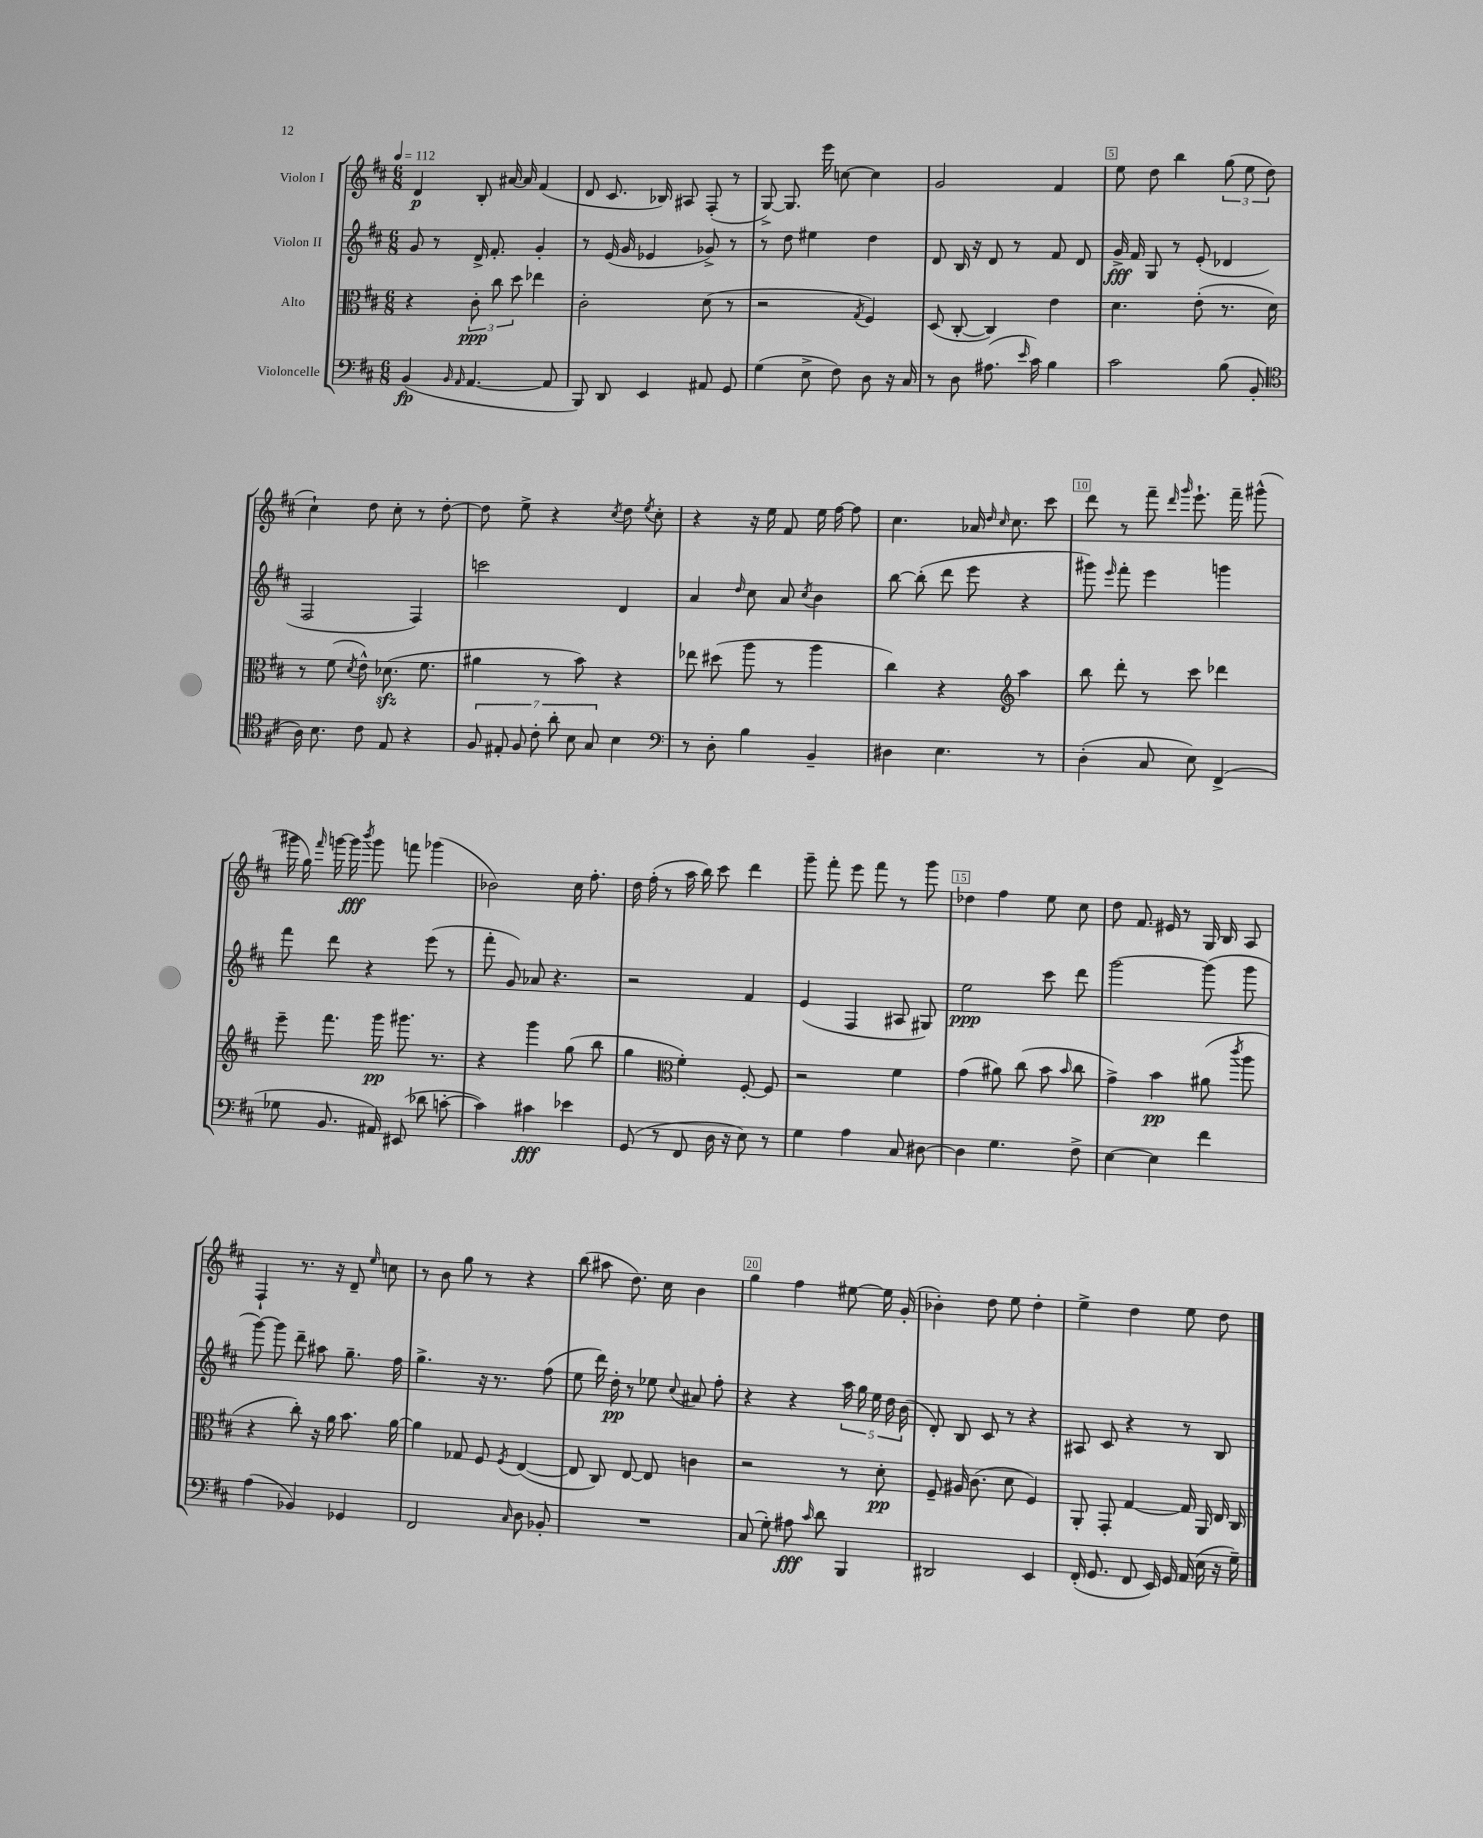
<<
\new StaffGroup <<
\new Staff = "s0" \with { instrumentName = "Violon I" } {
    \clef treble \key d \major \numericTimeSignature \time 6/8 \tempo 4 = 112
    \autoBeamOff d'4\p b8-. ais'16~ ais'16 fis'4( |
    d'8 cis'8. bes16) ais8 fis8-.( r8 |
    g8~->) g8. e'''16 c''8~ c''4 |
    g'2 fis'4 |
    e''8 d''8 b''4 \tuplet 3/2 { g''8( e''8 d''8 } |
    cis''4-!) d''8 cis''8-. r8 d''8~-. |
    d''8 e''8-> r4 \acciaccatura { cis''8 } d''8 \acciaccatura { e''8 } cis''8-. |
    r4 r16 e''16 fis'8 e''16 fis''16~ fis''8 |
    cis''4. aes'16 \grace { d''16 cis''16 } cis''8. cis'''8 |
    d'''8 r8 fis'''8-- \grace { d'''16 g'''16 } e'''8.-! fis'''16-- gis'''8-^( |
    gis'''16 g''16) \grace { fis'''16 } g'''16~ g'''16\fff \acciaccatura { b'''8 } g'''8 f'''8 ges'''4( |
    bes'2) cis''16 fis''8.-. |
    d''16 fis''16-.( r8 a''16 b''16) cis'''8 d'''4 |
    g'''8-- fis'''8-. e'''8 fis'''8 r8 g'''8 |
    des''4 fis''4 e''8 cis''8 |
    d''8 fis'8. eis'16 r8 g16 b16 a8 |
    fis4-! r8. r16 d'8-- \grace { e''16 } c''8 |
    r8 b'8 g''8 r8 r4 |
    b''8( ais''8 d''8.) cis''16 b'4 |
    g''4 fis''4 eis''8~ eis''16 g'16-.( |
    bes'4-.) d''8 e''8 d''4-. |
    e''4-> d''4 e''8 d''8 \bar "|." |
}
\new Staff = "s1" \with { instrumentName = "Violon II" } {
    \clef treble \key d \major \numericTimeSignature \time 6/8
    \autoBeamOff g'8 r8 d'16-> fis'8.-. g'4-. |
    r8 e'16( g'16 ees'4 ges'8->) r8 |
    r8 d''8 eis''4 d''4 |
    d'8 b16 r16 d'8 r8 fis'8 d'8 |
    g'16->\fff fis'16 g8 r8 e'8-.( des'4 |
    fis2 fis4) |
    c'''2 d'4 |
    a'4 \grace { d''16 } cis''8 a'8 \acciaccatura { cis''8 } b'4 |
    b''8~ b''8-.( d'''8 e'''8 r4 |
    gis'''8) \grace { e'''16 } fis'''8-. e'''4 g'''4 |
    fis'''8 d'''8 r4 e'''8( r8 |
    fis'''8-. g'8) aes'8 r4. |
    r2 fis'4 |
    e'4( fis4 ais8 gis8) |
    e''2\ppp cis'''8 d'''8 |
    g'''2~ g'''8( g'''8 |
    g'''8~) g'''8 d'''8-- ais''8 g''8.-- fis''16 |
    g''4.-> r16 r8. fis''8( |
    e''8 d'''16) d''16-.\pp r8 ees''8 \appoggiatura { cis''8 } ais'8 fis''8-. |
    r4 r4 \tuplet 5/4 { a''16 g''16 e''16 d''16 b'16( } |
    d'8-.) b8 cis'8 r8 r4 |
    ais8 cis'8 r4 r8 b8 \bar "|." |
}
\new Staff = "s2" \with { instrumentName = "Alto" } {
    \clef alto \key d \major \numericTimeSignature \time 6/8
    \autoBeamOff r4 \tuplet 3/2 { cis'8-.\ppp cis''8 d''8 } ees''4 |
    cis'2-. d'8( r8 |
    r2 \acciaccatura { g8 } fis4) |
    d8( cis8~-. cis4) e'4 |
    d'4. e'8-.( r8. d'16) |
    r8 fis'8( \acciaccatura { d'8 } e'8-^) des'8.\sfz( fis'8. |
    ais'4 r8 b'8) r4 |
    ees''8 dis''8( a''8 r8 a''4 |
    cis''4) r4 \clef treble a''4 |
    b''8 d'''8-. r8 cis'''8 des'''4 |
    e'''8-- fis'''8. g'''16\pp gis'''8. r8. |
    r4 g'''4 g''8( b''8 |
    g''4 \clef alto fis'4-.) fis8~-. fis8 |
    r2 fis'4 |
    g'4( ais'8) cis''8( b'8 \grace { b'16 } cis''8 |
    g'4->) b'4\pp ais'8( \acciaccatura { cis'''8 } a''8 |
    r4 cis''8-.) r16 a'16 b'8. a'16~ |
    a'4 ges8 fis8 \acciaccatura { fis8 } e4~( |
    e8 cis8) e8~ e8 c'4 |
    r2 r8 d'8-.\pp |
    fis8-- ais16 cis'8.( d'8 fis4) |
    a,8-. g,8-. g4~ g16 a,16 e16 cis16 \bar "|." |
}
\new Staff = "s3" \with { instrumentName = "Violoncelle" } {
    \clef bass \key d \major \numericTimeSignature \time 6/8
    \autoBeamOff b,4\fp( \grace { b,16 a,16 } a,4.~ a,8 |
    b,,8) d,8 e,4 ais,8 g,8 |
    g4( e8-> fis8) d8 r16 cis16 |
    r8 d8 ais8.( \grace { e'16 } cis'16) b4 |
    cis'2 b8( b,8-. |
    \clef tenor a16) b8. cis'8 e8 r4 |
    \tuplet 7/4 { fis8 eis8-. fis8 cis'8-. a'8-. b8 g8 } b4 |
    \clef bass r8 d8-. b4 b,4-- |
    dis4 e4. r8 |
    d4-.( cis8 e8) fis,4->( |
    ges8 b,8. ais,16) eis,8( des'8 c'8~-. |
    c'4) cis'4\fff ees'4 |
    g,8( r8 fis,8 d16 r16 e8) r8 |
    g4 a4 cis8 dis8~ |
    dis4 g4. fis8-> |
    e4~ e4 fis'4 |
    a4( bes,4) ges,4 |
    fis,2 \grace { cis16 } d8 bes,8-. |
    R2. |
    cis8( g8-.) ais8\fff \grace { cis'16 } d'8 b,,4 |
    dis,2 e,4 |
    fis,16-.( g,8. fis,8 e,16) g,16 a,16( e16 r16 g16--) \bar "|." |
}
>>
>>
\layout { \context { \Score \override BarNumber.break-visibility = ##(#f #t #t) barNumberVisibility = #(every-nth-bar-number-visible 5) \override BarNumber.stencil = #(make-stencil-boxer 0.1 0.3 ly:text-interface::print) } }
